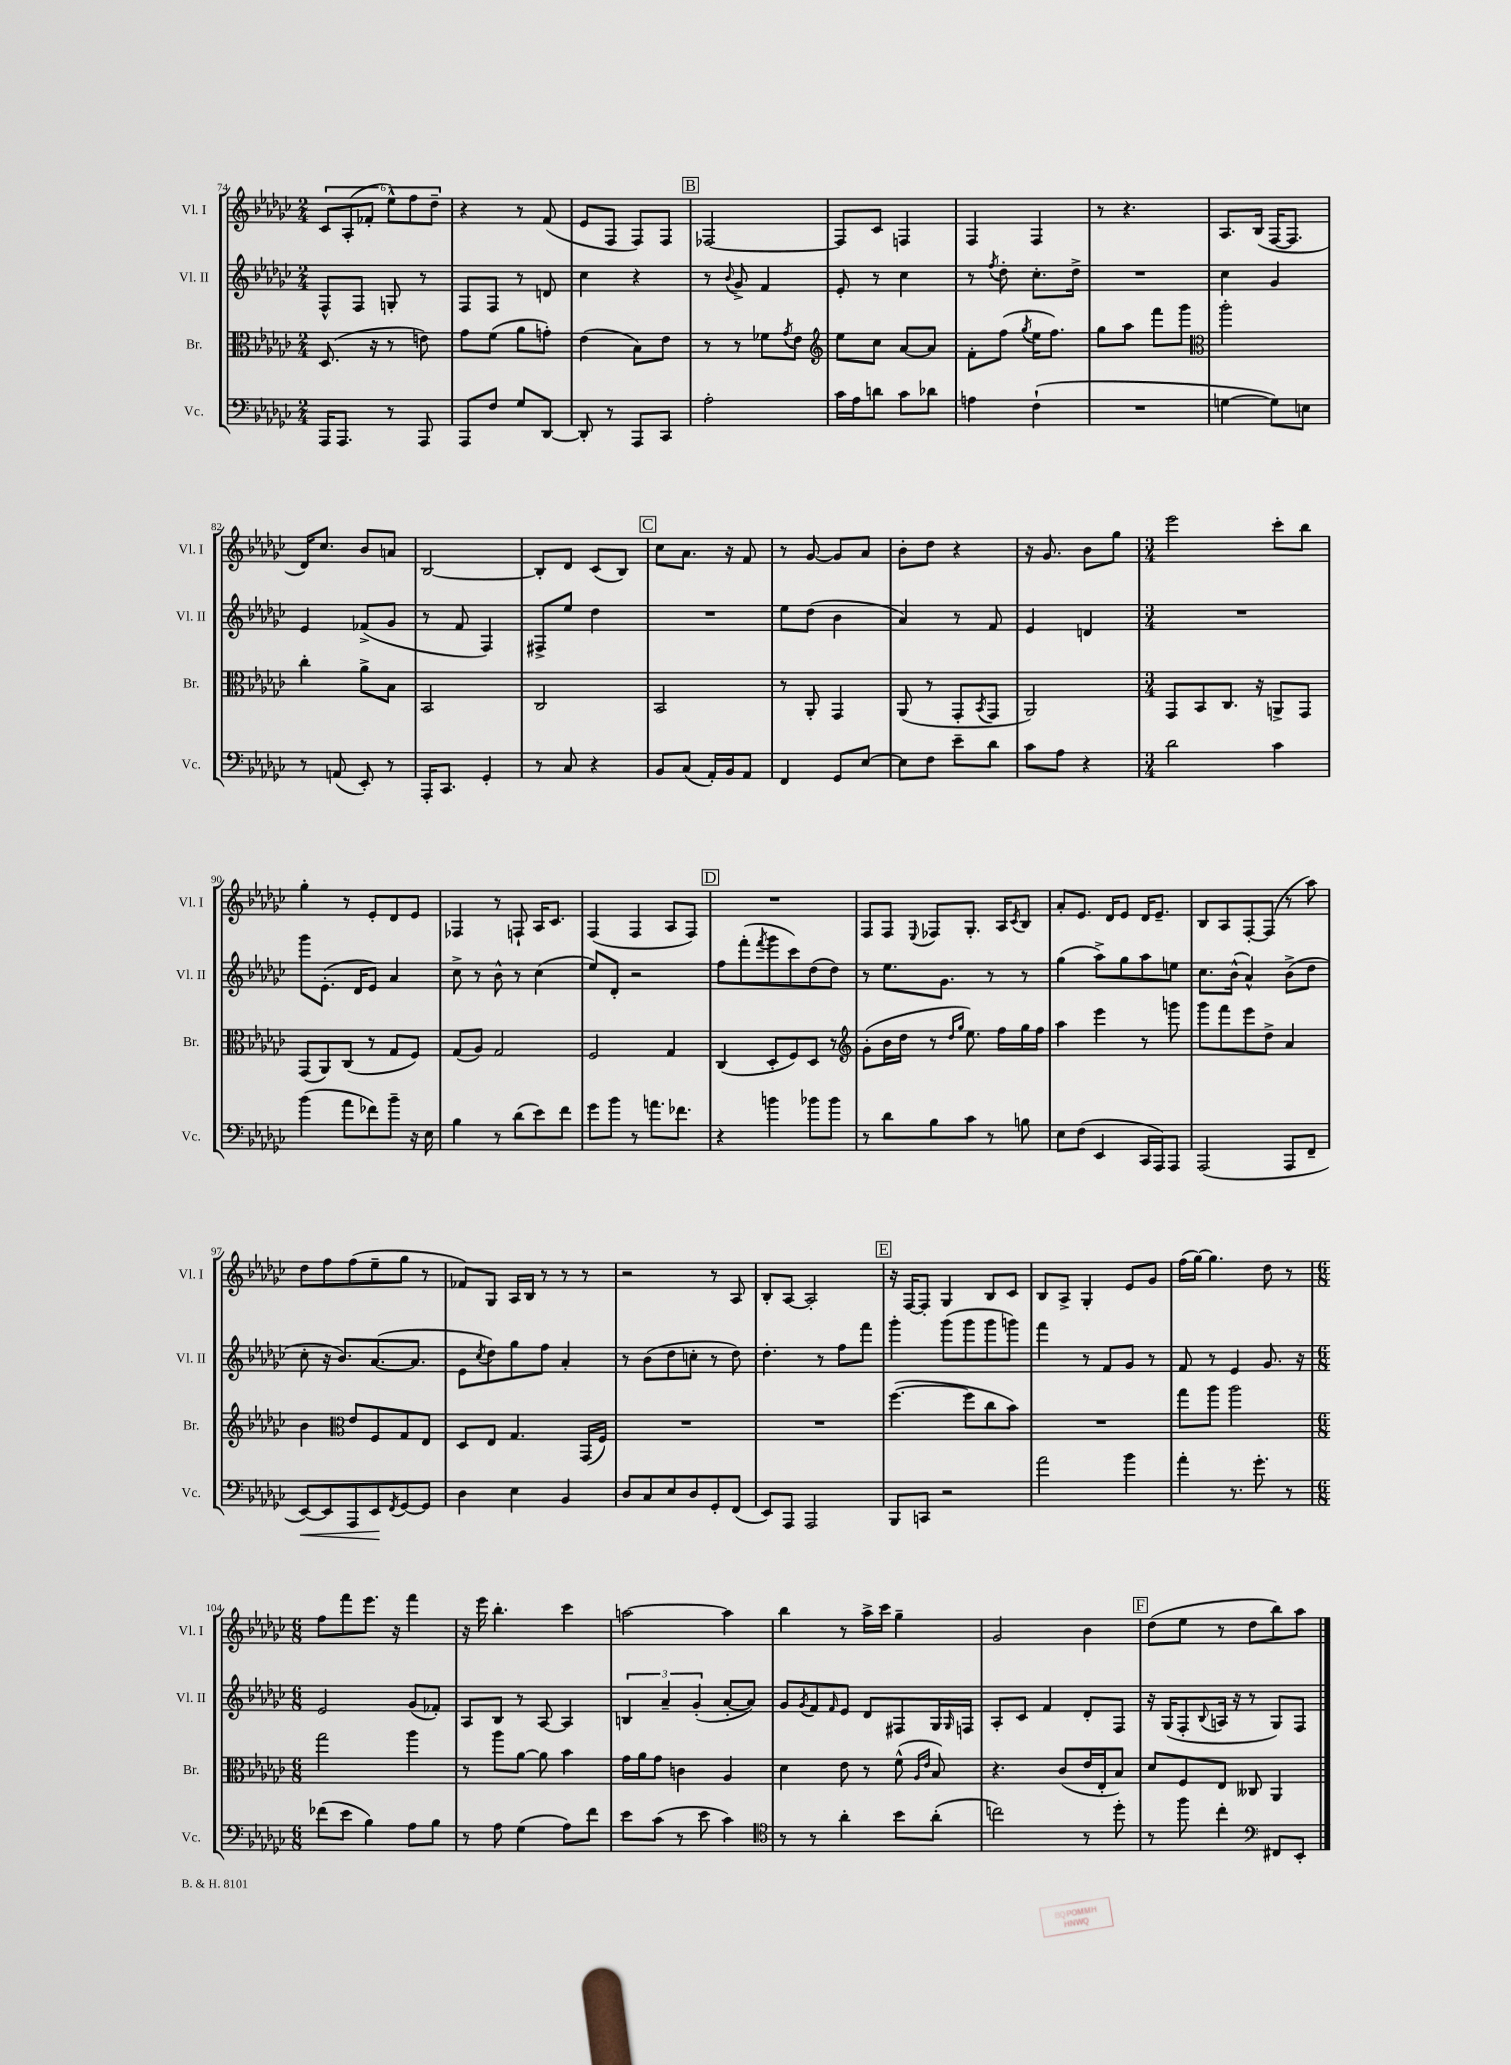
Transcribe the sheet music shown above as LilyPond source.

<<
\new StaffGroup <<
\new Staff = "s0" \with { instrumentName = "Vl. I" shortInstrumentName = "Vl. I" } {
    \clef treble \key ges \major \numericTimeSignature \time 2/4
    \tuplet 6/4 { ces'8 aes8-.( fes'8-. ees''8-^) f''8 des''8-- } |
    r4 r8 f'8( |
    ees'8 f8 f8) f8 |
    \mark \markup { \box "B" } fes2~ |
    fes8 ces'8 f4 |
    f4 f4 |
    r8 r4. |
    aes8. bes16( f16~ f8. |
    des'16) ces''8. bes'8 a'8 |
    bes2~ |
    bes8-. des'8 ces'8( bes8) |
    \mark \markup { \box "C" } ces''8 aes'8. r16 f'8 |
    r8 ges'8~ ges'8 aes'8 |
    bes'8-. des''8 r4 |
    r16 ges'8. bes'8 ges''8 |
    \numericTimeSignature \time 3/4 ees'''2 ces'''8-. bes''8 |
    ges''4-. r8 ees'8-. des'8 ees'8 |
    fes4 r8 f8-! aes16 ces'8. |
    f4( f4 aes8 f8) |
    \mark \markup { \box "D" } R2. |
    f8 f8 \appoggiatura { ees8 } fes8 ges8.-. aes16 \acciaccatura { ces'8 } bes8 |
    aes'8-. ees'8. des'16 ees'8 des'16 ees'8.-- |
    bes8 aes8 f8~-. f8( r8 aes''8) |
    des''8 f''8 f''8( ees''8-- ges''8 r8 |
    fes'8) ges8 aes16 bes16 r8 r8 r8 |
    r2 r8 aes8 |
    bes8-. aes8~ aes2-. |
    \mark \markup { \box "E" } r16 f16~ f8-. ges4 bes8 ces'8 |
    bes8 aes8-> ges4-. ees'8 ges'8 |
    f''16( ges''16~) ges''4. des''8 r8 |
    \numericTimeSignature \time 6/8 f''8 f'''8 ees'''8. r16 f'''4 |
    r16 ees'''16 bes''4.-. ces'''4 |
    a''2~ a''4 |
    bes''4 r8 aes''16-> ces'''16 ges''4-- |
    ges'2 bes'4 |
    \mark \markup { \box "F" } des''8( ees''8 r8 des''8 bes''8) aes''8 \bar "|." |
}
\new Staff = "s1" \with { instrumentName = "Vl. II" shortInstrumentName = "Vl. II" } {
    \clef treble \key ges \major \numericTimeSignature \time 2/4
    f8-^ f8 g8-. r8 |
    f8 f8 r8 d'8 |
    ces''4 r4 |
    \mark \markup { \box "B" } r8 \appoggiatura { bes'8 } ges'8-> f'4 |
    ees'8-. r8 ces''4 |
    r8 \acciaccatura { f''8 } des''8-. ces''8.-. des''16-> |
    R2 |
    ces''4 ges'4 |
    ees'4 fes'8->( ges'8 |
    r8 f'8 f4) |
    fis8-> ees''8 des''4 |
    \mark \markup { \box "C" } R2 |
    ees''8 des''8( bes'4 |
    aes'4) r8 f'8 |
    ees'4 d'4 |
    \numericTimeSignature \time 3/4 R2. |
    ges'''8 ees'8.-.( des'16 ees'8) aes'4 |
    ces''8-> r8 bes'8-^ r8 ces''4( |
    ees''8) des'8-. r2 |
    \mark \markup { \box "D" } f''8 f'''8-.( \acciaccatura { f'''8 } ges'''8 ces'''8) des''8( des''8) |
    r8 ees''8. ges'8. r8 r8 |
    ges''4( aes''8->) ges''8 aes''8 e''8 |
    ces''8. bes'16-^( aes'4-^) bes'8->( des''8 |
    ces''8-. r16 bes'8.) aes'8.~( aes'8. |
    ees'8 \acciaccatura { ces''8 } des''8) ges''8 f''8 aes'4-. |
    r8 bes'8( des''8 c''8-. r8 des''8) |
    des''4.-. r8 f''8 f'''8 |
    \mark \markup { \box "E" } ges'''4-. ges'''8( ges'''8 ges'''8 g'''8) |
    f'''4 r8 f'8 ges'8 r8 |
    f'8 r8 ees'4 ges'8. r16 |
    \numericTimeSignature \time 6/8 ees'2 ges'8( fes'8-.) |
    aes8 bes8 r8 aes8~ aes4 |
    \tuplet 3/2 { b4 aes'4-- ges'4-.( } aes'8~-. aes'8) |
    ges'8 \acciaccatura { ges'8 } f'8 \grace { f'16 } ees'8 des'8 fis8 ges16 \grace { ges16 } f16 |
    aes8-. ces'8 f'4 des'8-. f8 |
    \mark \markup { \box "F" } r16 ges16( f8-. \appoggiatura { bes8 } a16 r16 r8 ges8) f8 \bar "|." |
}
\new Staff = "s2" \with { instrumentName = "Br." shortInstrumentName = "Br." } {
    \clef alto \key ges \major \numericTimeSignature \time 2/4
    des8.( r16 r8 e'8) |
    ges'8 f'8( aes'8 g'8-.) |
    ees'4( bes8) ees'8 |
    \mark \markup { \box "B" } r8 r8 fes'8 \acciaccatura { ges'8 } ees'8 |
    \clef treble ees''8 ces''8 aes'8~ aes'8 |
    f'8-. f''8( \acciaccatura { ges''8 } ees''16 f''8.) |
    ges''8 aes''8 f'''8 ges'''8 |
    \clef alto aes''2-. |
    ces''4-. aes'8-> bes8 |
    bes,2 |
    ces2 |
    \mark \markup { \box "C" } bes,2 |
    r8 aes,8-. ges,4 |
    aes,8( r8 ges,8-. \acciaccatura { bes,8 } ges,8 |
    aes,2) |
    \numericTimeSignature \time 3/4 ges,8 bes,8 ces8. r16 a,8-> ges,8 |
    ges,8( aes,8) ces8( r8 ges8 f8) |
    ges8( aes8) ges2 |
    f2 ges4 |
    \mark \markup { \box "D" } ces4( des8-. f8) des8 r8 |
    \clef treble ges'8-.( bes'16 des''16 r8 \grace { des''16 ges''16 } ees''8.) f''16 ges''16 f''16 |
    aes''4 ees'''4 r8 g'''8 |
    ges'''8 f'''8 ees'''8 des''8-> aes'4 |
    bes'4 \clef alto ees'8 f8 ges8 ees8 |
    des8 ees8 ges4. ges,16( f16) |
    R2. |
    R2. |
    \mark \markup { \box "E" } f''4.~( f''8 ces''8 bes'8) |
    R2. |
    ges''8 aes''8 aes''2 |
    \numericTimeSignature \time 6/8 ges''2 aes''4 |
    r8 aes''8 aes'8~ aes'8 bes'4 |
    ges'16 aes'16 ges'8 c'4 aes4 |
    des'4 ees'8 r8 f'8-^( \grace { aes16 ees'16 } bes8) |
    r4. ces'8( ees'16 ees16-. bes8) |
    \mark \markup { \box "F" } des'8 f8 ees8 ceses8 aes,4 \bar "|." |
}
\new Staff = "s3" \with { instrumentName = "Vc." shortInstrumentName = "Vc." } {
    \clef bass \key ges \major \numericTimeSignature \time 2/4
    aes,,16 aes,,8. r8 aes,,8 |
    aes,,8 f8 ges8 des,8~ |
    des,8-. r8 aes,,8 ces,8 |
    \mark \markup { \box "B" } aes2-. |
    ces'16 aes16 d'8 ces'8 des'8 |
    a4 f4-!( |
    R2 |
    g4~ g8) e8 |
    r8 a,8( ees,8-.) r8 |
    aes,,16-. ces,8. ges,4-. |
    r8 ces8 r4 |
    \mark \markup { \box "C" } bes,8 ces8( aes,16-.) bes,16 aes,8 |
    f,4 ges,8 ees8~ |
    ees8 f8 ees'8-- des'8 |
    ces'8 aes8 r4 |
    \numericTimeSignature \time 3/4 des'2 ces'4 |
    bes'4( aes'8 fes'8) bes'8-- r16 ees16 |
    bes4 r8 des'8( ees'8) f'8 |
    ges'8 bes'8 r8 a'8. fes'8. |
    \mark \markup { \box "D" } r4 b'4 bes'8 bes'8 |
    r8 des'8 bes8 ces'8 r8 b8 |
    ees8 f8( ees,4 ces,16 aes,,16) aes,,8 |
    aes,,2( aes,,8 f,8-- |
    ees,8~\<) ees,8 aes,,8 ees,8\! \acciaccatura { f,8 } ges,8~ ges,8 |
    des4 ees4 bes,4 |
    des8 ces8 ees8 des8 ges,8-. f,8( |
    ees,8) aes,,8 aes,,2 |
    \mark \markup { \box "E" } bes,,8 c,8 r2 |
    aes'2 bes'4 |
    aes'4-. r8. ges'8.-. r8 |
    \numericTimeSignature \time 6/8 fes'8( ees'8 bes4) aes8 bes8 |
    r8 aes8 ges4( aes8) f'8 |
    ees'8 ces'8( r8 ees'8 ces'4) |
    \clef tenor r8 r8 aes'4-. bes'8 aes'8-.( |
    c''2) r8 des''8-. |
    \mark \markup { \box "F" } r8 f''8 ces''4-. \clef bass fis,8 ees,8-. \bar "|." |
}
>>
>>
\layout { \context { \Score currentBarNumber = #74 } }
